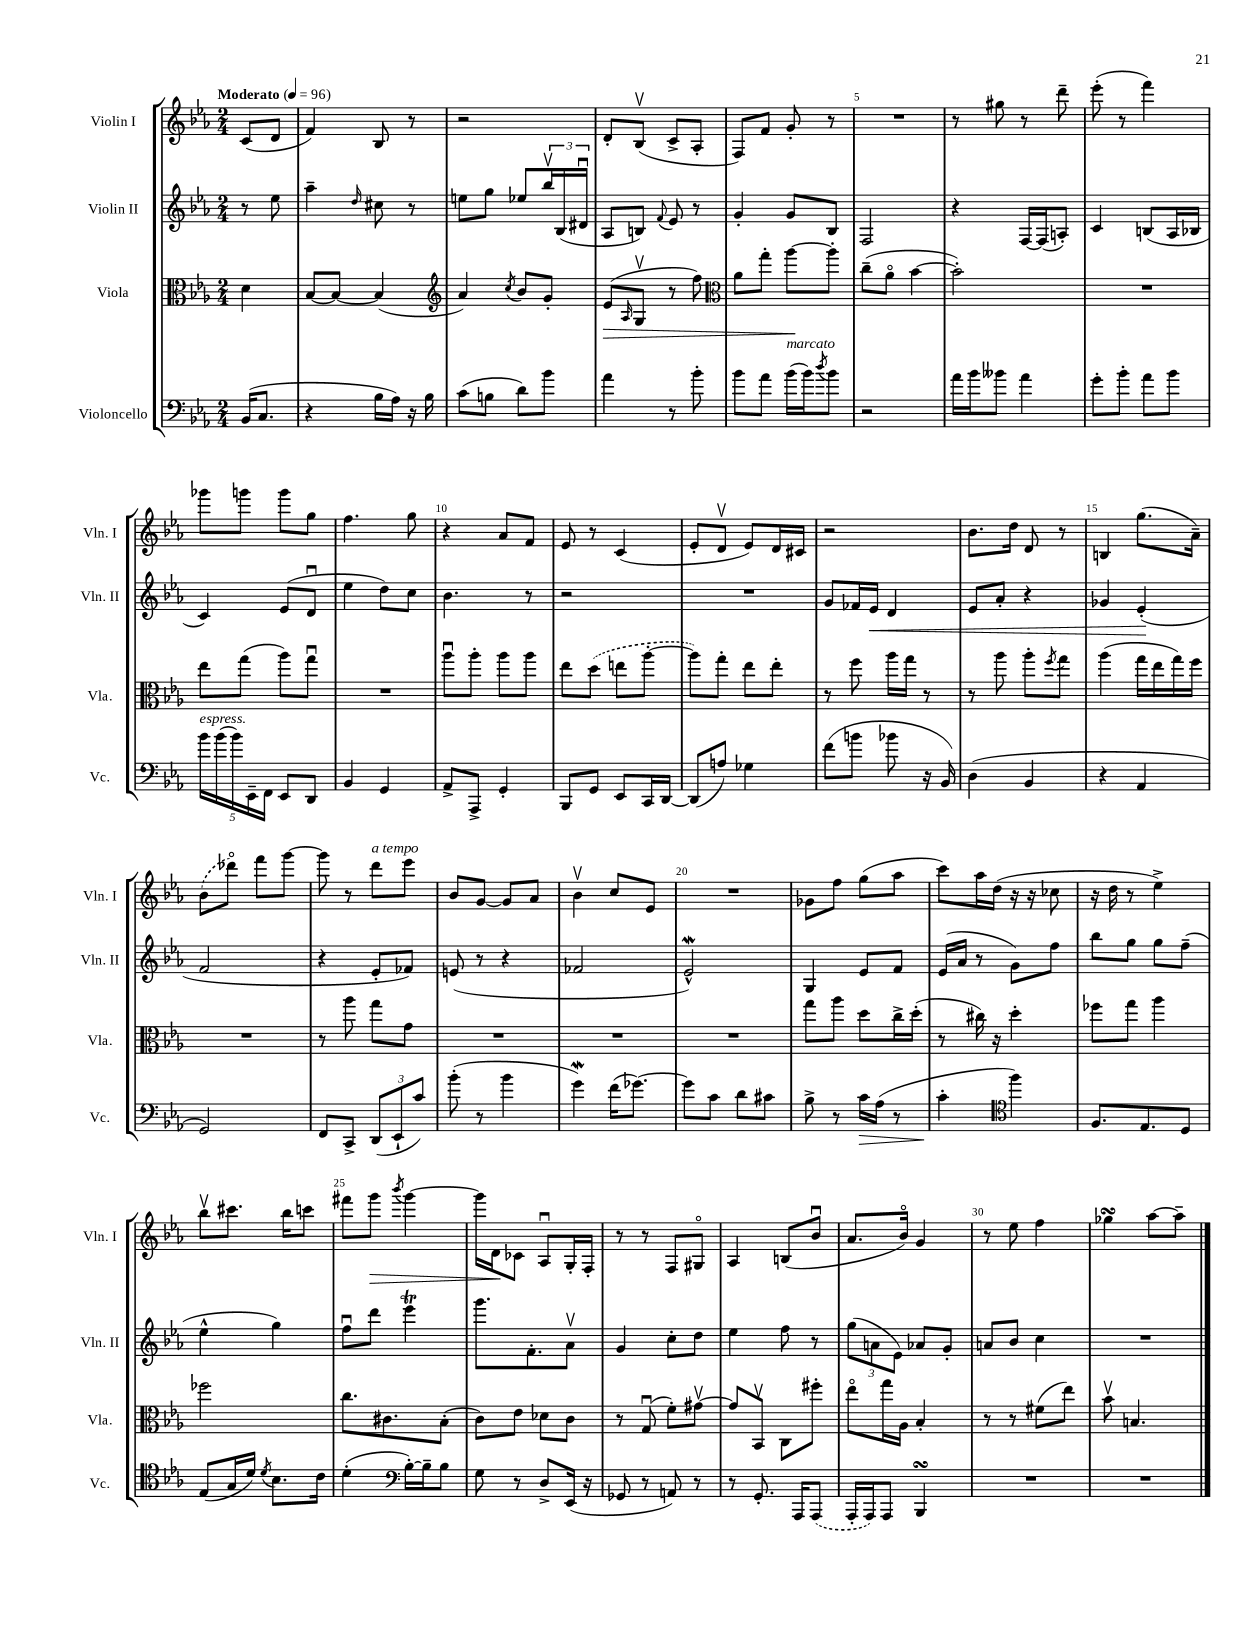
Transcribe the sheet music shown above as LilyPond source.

<<
\new StaffGroup <<
\new Staff = "s0" \with { instrumentName = "Violin I" shortInstrumentName = "Vln. I" } {
    \clef treble \key ees \major \numericTimeSignature \time 2/4 \partial 4 \tempo "Moderato" 4 = 96
    c'8( d'8 |
    f'4) bes8 r8 |
    r2 |
    d'8-. bes8\upbow( c'8-> aes8-. |
    f8) f'8 g'8-. r8 |
    R2 |
    r8 gis''8 r8 d'''8-- |
    ees'''8-.( r8 f'''4) |
    ges'''8 g'''8 g'''8 g''8 |
    f''4. g''8 |
    r4 aes'8 f'8 |
    ees'8 r8 c'4( |
    ees'8-. d'8\upbow ees'8) d'16 cis'16 |
    r2 |
    bes'8. d''16 d'8 r8 |
    b4 g''8.( aes'16--) |
    \once \slurDashed bes'8( des'''8\flageolet) f'''8 g'''8~ |
    g'''8 r8 d'''8^\markup { \italic "a tempo" } ees'''8 |
    bes'8 g'8~ g'8 aes'8 |
    bes'4\upbow c''8 ees'8 |
    R2 |
    ges'8 f''8 g''8( aes''8 |
    c'''8) aes''16 d''16( r16 r16 ces''8 |
    r16 d''16 r8 ees''4->) |
    bes''8\upbow cis'''8. bes''16 c'''8 |
    fis'''8 g'''8\> \acciaccatura { bes'''8 } g'''4~ |
    g'''16 d'16\! ces'8 aes8\downbow g16-. f16-. |
    r8 r8 f8 gis8\flageolet |
    aes4 b8( bes'8\downbow |
    aes'8. bes'16\flageolet) g'4 |
    r8 ees''8 f''4 |
    ges''4\turn aes''8~ aes''8-- \bar "|." |
}
\new Staff = "s1" \with { instrumentName = "Violin II" shortInstrumentName = "Vln. II" } {
    \clef treble \key ees \major \numericTimeSignature \time 2/4 \partial 4
    r8 ees''8 |
    aes''4-- \grace { d''16 } cis''8 r8 |
    e''8 g''8 ees''8 \tuplet 3/2 { bes''16\upbow bes16( dis'16\downbow } |
    aes8 b8) \appoggiatura { f'8 } ees'8 r8 |
    g'4-. g'8 bes8 |
    f2 |
    r4 f16~ f16( a8-.) |
    c'4 b8( aes16 bes16 |
    c'4) ees'8( d'8\downbow |
    ees''4 d''8) c''8 |
    bes'4. r8 |
    r2 |
    R2 |
    g'8 fes'16 ees'16\< d'4 |
    ees'8 aes'8-. r4 |
    ges'4 ees'4-.\!( |
    f'2 |
    r4 ees'8-. fes'8) |
    e'8( r8 r4 |
    fes'2 |
    ees'2-^\mordent) |
    g4 ees'8 f'8 |
    ees'16( aes'16 r8 g'8) f''8 |
    bes''8 g''8 g''8 f''8--( |
    ees''4-^ g''4) |
    f''8\downbow d'''8 ees'''4\trill |
    g'''8. f'8.-. aes'8\upbow |
    g'4 c''8-. d''8 |
    ees''4 f''8 r8 |
    \tuplet 3/2 { g''8( a'8 ees'8) } aes'8 g'8-. |
    a'8 bes'8 c''4 |
    R2 \bar "|." |
}
\new Staff = "s2" \with { instrumentName = "Viola" shortInstrumentName = "Vla." } {
    \clef alto \key ees \major \numericTimeSignature \time 2/4 \partial 4
    d'4 |
    bes8~ bes8~ bes4( |
    \clef treble aes'4) \acciaccatura { c''8 } bes'8 g'8-. |
    ees'8\>( \grace { aes16 } g8\upbow r8 f''8) |
    \clef alto aes'8 g''8-. aes''8~\! aes''8-. |
    c''8--( aes'8\flageolet bes'4~ |
    bes'2-.) |
    R2 |
    ees''8 g''8( aes''8) g''8\downbow |
    R2 |
    aes''8\downbow aes''8-. aes''8 aes''8 |
    ees''8 \once \slurDashed d''8( e''8 aes''8~-. |
    aes''8) g''8-. ees''8 ees''8-. |
    r8 f''8 aes''16 g''16 r8 |
    r8 aes''8 aes''8-. \acciaccatura { f''8 } g''8 |
    aes''4( g''16 ees''16 g''16) f''16 |
    R2 |
    r8 aes''8 g''8 g'8 |
    R2 |
    R2 |
    R2 |
    g''8 aes''8 d''8 c''16-> d''16-.( |
    r8 cis''16) r16 d''4-. |
    fes''8 g''8 aes''4 |
    fes''2 |
    c''8. cis'8. bes8-.( |
    c'8) ees'8 des'8 c'8 |
    r8 g8\downbow( f'8-.) gis'8~\upbow |
    gis'8 bes,8\upbow c8 fis''8-. |
    ees''8\flageolet g''16 aes16 bes4-. |
    r8 r8 fis'8( ees''8) |
    bes'8\upbow b4. \bar "|." |
}
\new Staff = "s3" \with { instrumentName = "Violoncello" shortInstrumentName = "Vc." } {
    \clef bass \key ees \major \numericTimeSignature \time 2/4 \partial 4
    bes,16( c8. |
    r4 bes16 aes16) r16 bes16 |
    c'8( b8 d'8) bes'8 |
    aes'4 r8 bes'8-. |
    bes'8 aes'8 bes'16^\markup { \italic "marcato" }( bes'16) \acciaccatura { d''8 } bes'8 |
    r2 |
    aes'16 bes'16 beses'8 aes'4 |
    g'8-. bes'8-. aes'8 bes'8 |
    \tuplet 5/4 { bes'16^\markup { \italic "espress." } bes'16( bes'16) ees,16-- f,16 } ees,8 d,8 |
    bes,4 g,4 |
    aes,8-> aes,,8-> g,4-. |
    bes,,8 g,8 ees,8 c,16 d,16~ |
    d,8( a8) ges4 |
    f'8( b'8 bes'8 r16 bes,16) |
    d4( bes,4 |
    r4 aes,4 |
    g,2) |
    f,8 c,8-> \tuplet 3/2 { d,8( ees,8-! c'8) } |
    bes'8-.( r8 bes'4 |
    g'4\mordent) f'16( ges'8.~) |
    ges'8 c'8 d'8 cis'8 |
    bes8-> r8 c'16\> aes16( r8 |
    c'4-.\! \clef tenor f''4) |
    f8. ees8. d8 |
    ees8( g16 d'16) \acciaccatura { d'8 } bes8. c'16 |
    d'4-.( \clef bass bes16~-.) bes16-- bes8 |
    g8 r8 d8-> ees,16( r16 |
    ges,8 r8 a,8) r8 |
    r8 g,8.-. aes,,16 \once \slurDashed aes,,8( |
    aes,,16-. aes,,16) aes,,8 bes,,4\turn |
    R2 |
    R2 \bar "|." |
}
>>
>>
\layout { \context { \Score \override BarNumber.break-visibility = ##(#f #t #t) barNumberVisibility = #(every-nth-bar-number-visible 5) } }
